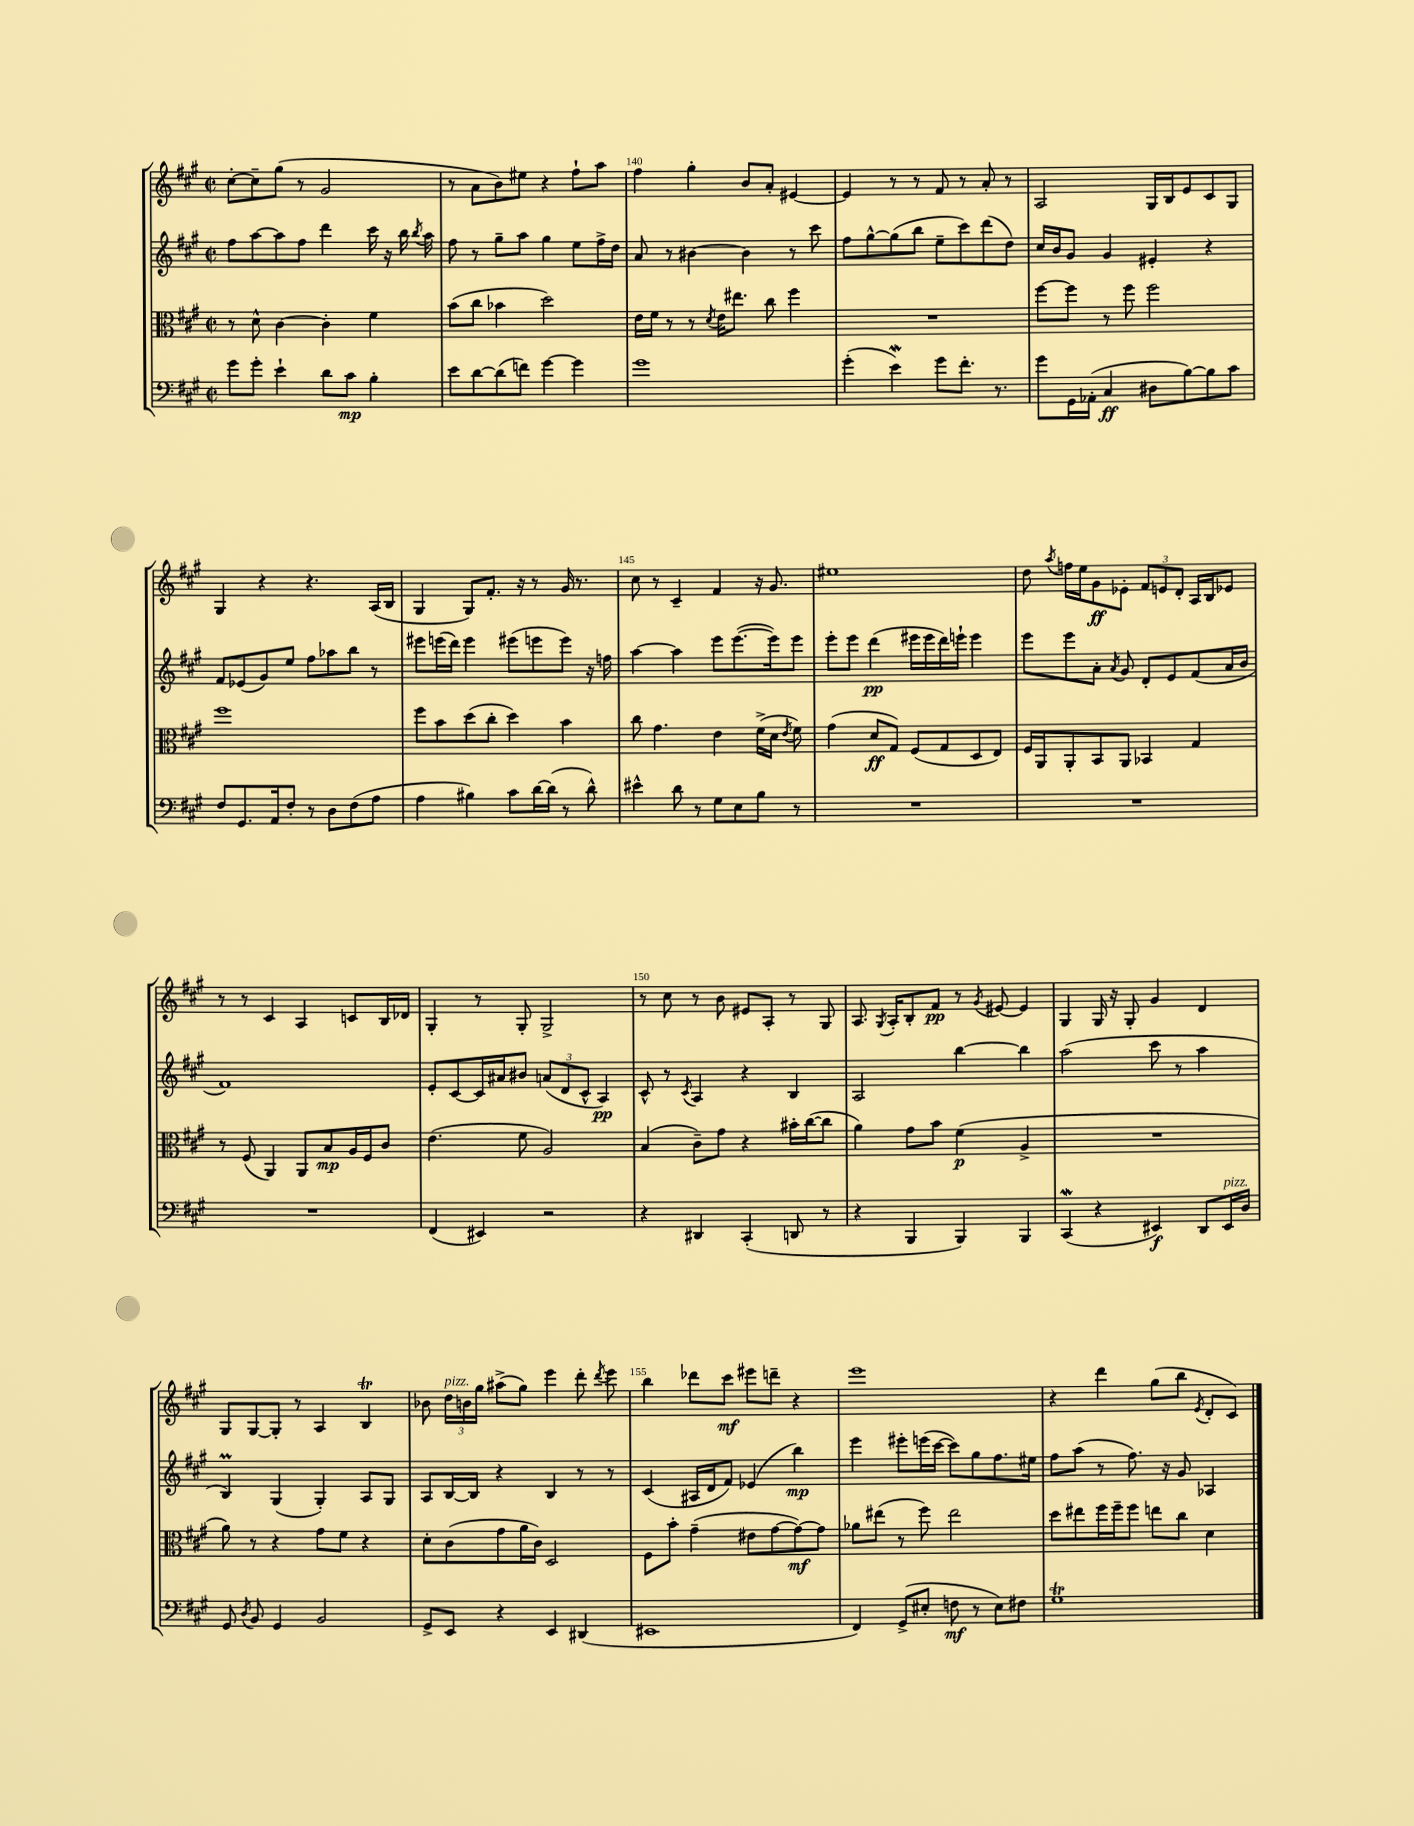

**kern	**kern	**kern	**kern
*staff4	*staff3	*staff2	*staff1
*clefF4	*clefC3	*clefG2	*clefG2
*k[f#c#g#]	*k[f#c#g#]	*k[f#c#g#]	*k[f#c#g#]
*M2/2	*M2/2	*M2/2	*M2/2
*met(c|)	*met(c|)	*met(c|)	*met(c|)
8g#\L	8r	8ff#\L	[8cc#'\L
8g#'\J	8d^^\	[8aa\	8cc#~\]
4e`\	[4c#\	8aa\]	(8gg#\J
.	.	8ff#\J	8r
8d\L	4c#'\]	4ddd\	2g#/
8c#\J	.	.	.
4B'\	4f#\	16ccc#\	.
.	.	16r	.
.	.	16bb\	.
.	.	8qbb/	.
.	.	16aa\	.
=	=	=	=
8e\L	(8b\L	8ff#\	8r
[8d\	8cc#\J	8r	8a\L
(8d\]	4b-\	8gg#~\L	8b\)
8f\J)	.	8aa\J	8ee#\J
[4g#\	2dd\)	4gg#\	4r
4g#\]	.	8ee\L	8ff#`\L
.	.	16ff#^\L	8aa\J
.	.	16dd\JJ	.
=	=	=	=
1g#	16e\LL	8a/	4ff#\
.	16f#\JJ	.	.
.	8r	8r	.
.	8r	[4b#\	4gg#'\
.	8qd/	.	.
.	16e\LK	.	.
.	8.ee#\J	.	.
.	.	4b#\]	8b/L
.	8cc#\	.	8a'/J
.	4ff#\	8r	[4e#/
.	.	8ccc#\	.
=	=	=	=
(4g#'\	1r	8ff#\L	4e#/]
.	.	[8gg#^^\	.
4e\)	.	(8gg#\]	8r
.	.	8bb\J	8r
8g#\L	.	8ee~\L	8f#/
8.f#'\J	.	8ccc#\)	8r
.	.	(8ddd\	8a'/
8.r	.	.	.
.	.	8dd\J)	8r
=	=	=	=
8g#\L	[8ff#\L	16cc#/LL	2A/
.	.	16b/J	.
16GG#\L	8ff#\]J	8g#/J	.
(16AA-'\JJ	.	.	.
4C#/	8r	4g#/	.
.	8ff#\	.	.
8D#\L	2ff#\	4e#'/	16G#/LL
.	.	.	16B/J
[8B\)	.	.	8e/
8B\]	.	4r	8c#/
8c#\J	.	.	8G#/J
=	=	=	=
8F#/L	1ff#	8f#/L	4G#/
8.GG#/	.	(8e-/	.
.	.	8g#/)	4r
16AA/k	.	.	.
8F#'/J	.	8ee/J	.
8r	.	8ff#\L	4.r
8D\L	.	8aa-\	.
(8F#\	.	8bb\J	.
8A\J	.	8r	(16A/LL
.	.	.	16B/JJ
=	=	=	=
4A\	8ff#\L	8eee#\L	4G#/
.	8b\	(16eee\L	.
.	.	16ddd\JJ)	.
4B#\)	(8dd\	4eee\	8G#/L)
.	8cc#'\J	.	8.f#'/J
8c#\L	4dd\)	(8eee#\L	.
.	.	.	16r
[16d\L	.	8eee\	8r
(16d\]JJ	.	.	.
8r	4b\	8eee\J)	16g#/
.	.	.	8.r
8d^^\)	.	16r	.
.	.	16ff\	.
=	=	=	=
4e#^^\	8cc#\	[4aa\	8cc#\
.	4.g#\	.	8r
8d\	.	4aa\]	4c#~/
8r	.	.	.
8G#\L	4e\	8eee\L	4f#/
8E\	.	([8.eee\	.
8B\J	(16f#^\LL	.	16r
.	16d\JJ	16eee\]k)	8.g#/
.	8qe/	.	.
8r	8f#\)	8eee\J	.
=	=	=	=
1r	(4g#\	8eee'\L	1ee#
.	.	8eee\J	.
.	8d/L	(4ddd\	.
.	8G#/J)	.	.
.	(8F#/L	16eee#\LL	.
.	.	16eee#\	.
.	8G#/	16ddd\)	.
.	.	16eee`\JJ	.
.	8D/	4eee\	.
.	8E/J)	.	.
=	=	=	=
1r	16F#/LL	8eee\L	8dd\
.	16AA/J	.	.
.	.	.	8qaa/
.	8AA'/	8eee\	16ff\LL
.	.	.	16ee\J
.	8BB/	8a'\J	8g#\
.	.	8qa/	.
.	8AA/J	8g#/	8e-'\J
.	4BB-/	8d'/L	12f#/L
.	.	.	12e/
.	.	8e/	.
.	.	.	12d'/J
.	4G#/	(8f#/	16A/LL
.	.	.	16B/J
.	.	16a/L	8e-/J
.	.	16b/JJ	.
=	=	=	=
1r	8r	1f#)	8r
.	(8F#/	.	8r
.	4AA/)	.	4c#/
.	8AA/L	.	4A/
.	8B/	.	.
.	16A/L	.	8c/L
.	16F#/J	.	.
.	8c#/J	.	16B/L
.	.	.	16d-/JJ
=	=	=	=
(4FF#/	(4.e\	8e'/L	4G#'/
.	.	[8c#/	.
4EE#/)	.	16c#/]L	8r
.	.	16a#/J	.
.	8f#\	8b#/J	8G#'/
2r	2A/)	(12a/L	2G#^/
.	.	12d/	.
.	.	12c#^^/J	.
.	.	4A/)	.
=	=	=	=
4r	(4B/	8c#^^/	8r
.	.	8r	8cc#\
.	.	8qc#/	.
4DD#/	8c#~\L)	4A/	8r
.	8g#\J	.	8b\
(4CC#'/	4r	4r	8e#/L
.	.	.	8A'/J
8DD/	16b#'\LL	4B/	8r
.	([16cc#\J	.	.
8r	8cc#\]J	.	8G#/
=	=	=	=
4r	4a\)	2A/	8.A/
.	.	.	8qG#/
.	.	.	16A'/LK
4BBB/	8g#\L	.	8B'/
.	8b\J	.	8f#/J
4BBB/)	(4f#\	[4bb\	8r
.	.	.	8qg#/
.	.	.	[8e#/
4BBB/	4A^/	4bb\]	4e#/]
=	=	=	=
(4CC#/	1r	(2aa\	4G#/
4r	.	.	16G#/
.	.	.	16r
.	.	.	8G#'/
4EE#/)	.	8ccc#\	4g#/
.	.	8r	.
8DD/L	.	4aa\	4d/
16EE#/L	.	.	.
16D/JJ	.	.	.
=	=	=	=
8GG#/	8a\)	4B/)	8G#/L
8qD/	.	.	.
8BB/	8r	.	[8G#/
4GG#/	4r	(4G#/	8G#'/]J
.	.	.	8r
2BB/	8g#\L	4G#'/)	4A/
.	8f#\J	.	.
.	4r	8A/L	4B/
.	.	8G#/J	.
=	=	=	=
8GG#^/L	8d'\L	8A/L	8b-\
8EE/J	(8c#\	[16B/L	24dd\LL
.	.	.	24b\
.	.	16B/]JJ	.
.	.	.	24gg#\JJ
4r	8g#\	4r	(8aa#^\L
.	16a\L	.	8gg#\J)
.	16c#\JJ)	.	.
4EE/	2D/	4B/	4eee\
(4DD#/	.	8r	8ddd'\
.	.	.	8qddd/
.	.	8r	8eee\
=	=	=	=
1EE#	8F#\L	(4c#/	4bb\
.	8b'\J	.	.
.	(4g#~\	16A#/LL	8ddd-\L
.	.	16d/J	.
.	.	8f#/J)	8ccc#\J
.	8e#\L	(4e-/	8eee#\L
.	[8g#\	.	8ddd~\J
.	8g#\_)	4bb\)	4r
.	8g#\]J	.	.
=	=	=	=
4FF#/)	8a-\L	4eee\	1eee
.	(8ee#\J	.	.
(8GG#^/L	8r	8eee#'\L	.
8E#'/J	8ff#\)	(16eee\L	.
.	.	[16ccc#\JJ	.
8F\	2ee#\	8ccc#\]L)	.
8r	.	8gg#\	.
8E#\L)	.	8.ff#\	.
8F#\J	.	.	.
.	.	16ee#\Jk	.
=	=	=	=
1G#	8dd\L	8ff#\L	4r
.	8ee#\	(8aa\J	.
.	16ff#\L	8r	4ddd\
.	16ff#~\J	.	.
.	8ff#\J	8.ff#\)	.
.	8ee\L	.	(8gg#\L
.	.	16r	.
.	8cc#\J	8g#/	8bb\J
.	.	.	8qe/
.	4d\	4A-/	8d'/L
.	.	.	8c#/J)
==	==	==	==
*-	*-	*-	*-
